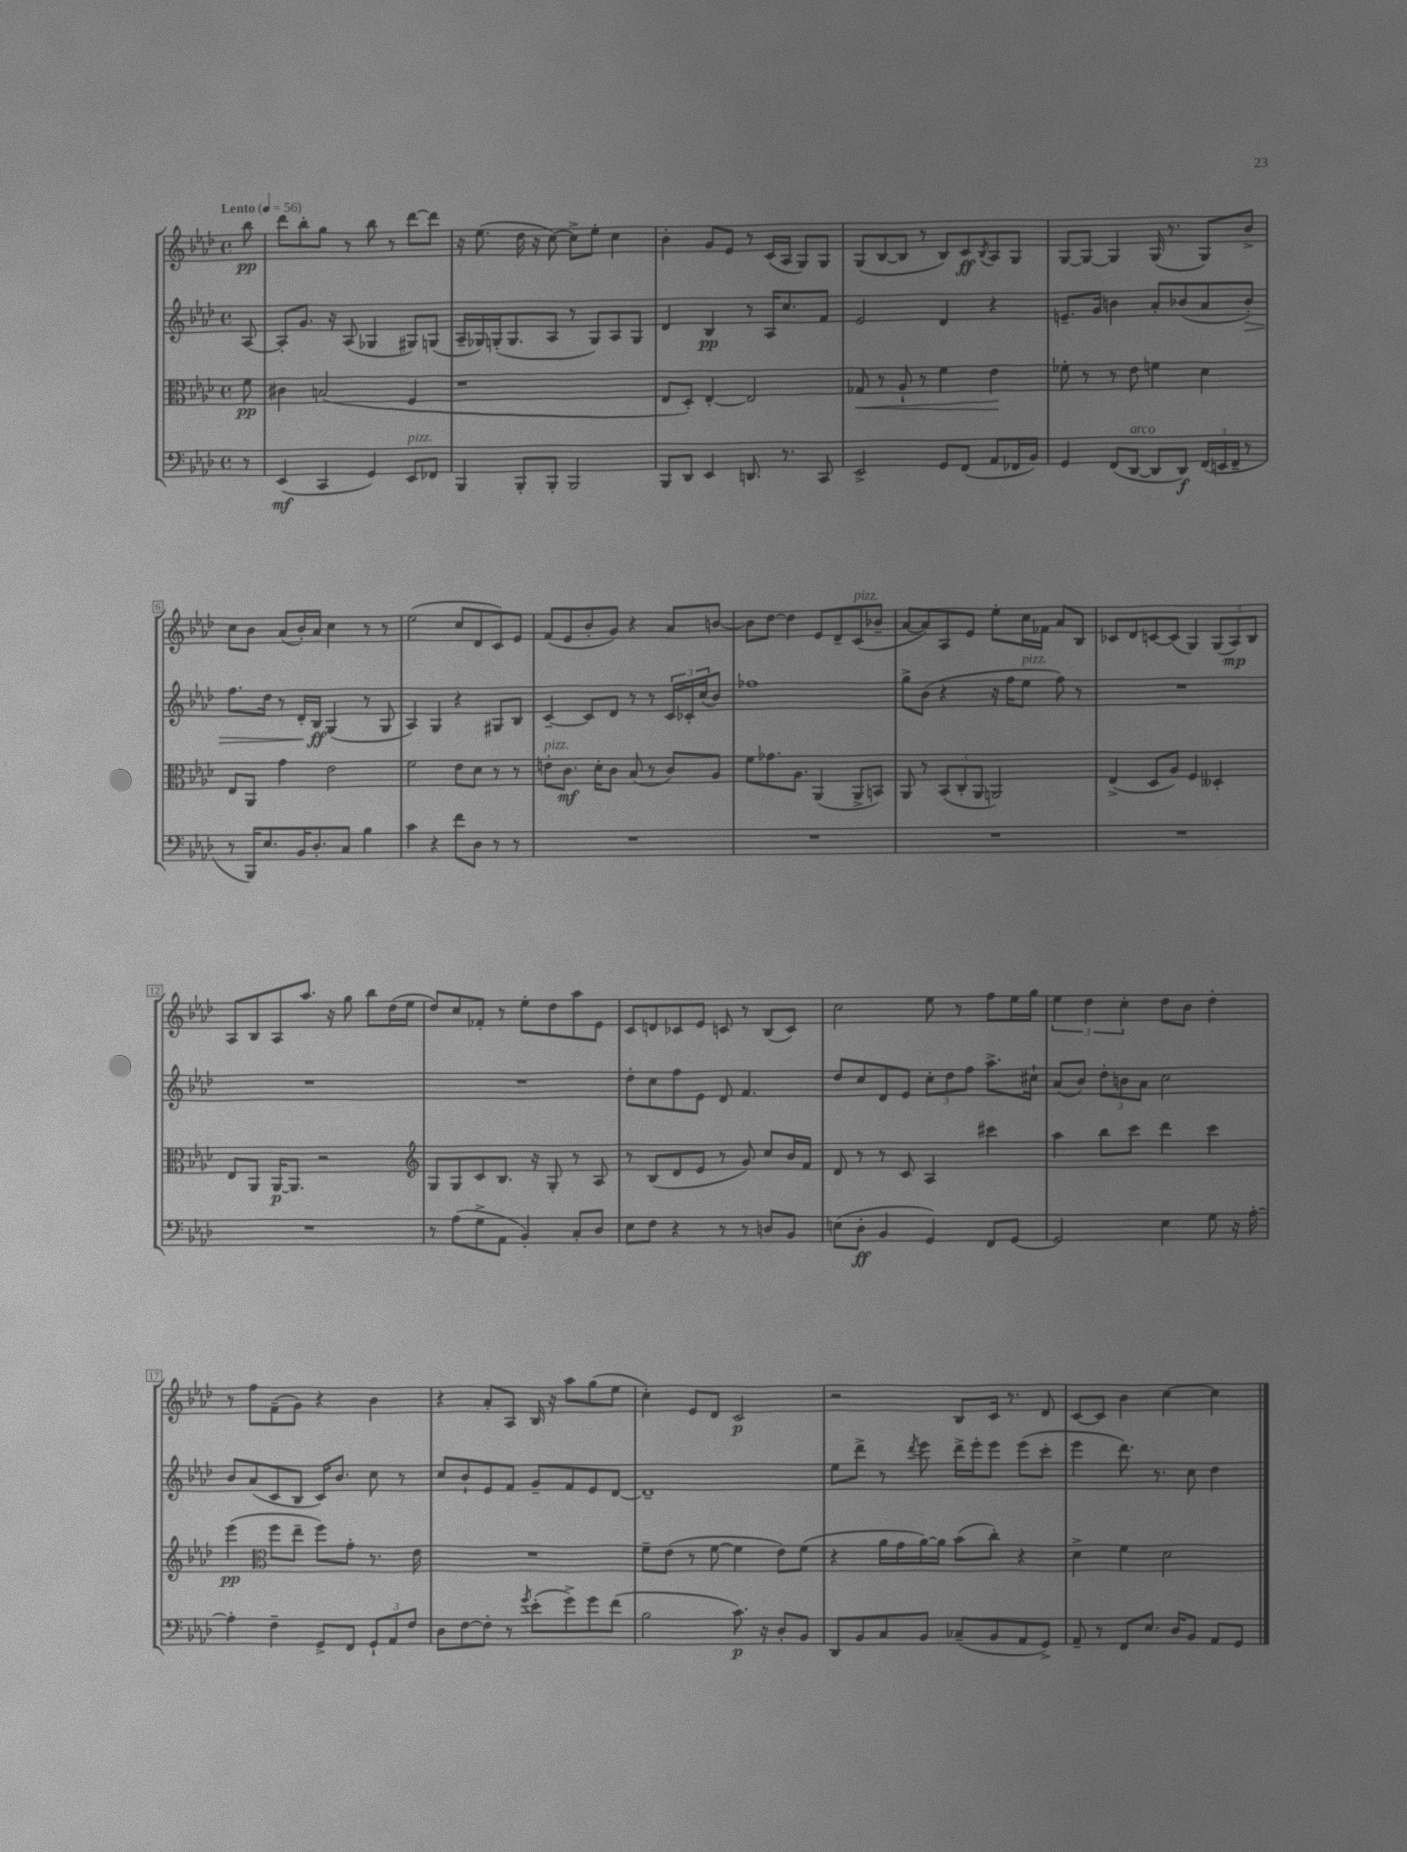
<<
\new StaffGroup <<
\new Staff = "s0" {
    \clef treble \key aes \major \defaultTimeSignature \time 4/4 \partial 8 \tempo "Lento" 4 = 56
    bes''8\pp |
    des'''8 bes''8-. g''8 r8 bes''8 r8 des'''8~ des'''8 |
    r16 ees''8.( des''16 r16 c''8~) c''8-> ees''8-. c''4 |
    bes'4-. g'8 ees'8 r8 c'16( aes16 g8) g8 |
    g8( bes8~ bes8 r8 bes8) c'8\ff \acciaccatura { bes8 } aes8 g8 |
    g8~ g8~ g4 g16( r8. g8) bes'8-> |
    c''8 bes'8 aes'8( bes'16-.) aes'16 c''4 r8 r8 |
    ees''2( c''8 des'8 c'8) ees'8 |
    f'8( ees'8 bes'8-. g'8) r4 aes'8 b'8~ |
    b'8 des''8~ des''4 ees'8 des'8-- c'8^\markup { \italic "pizz." }( bes'8-- |
    aes'8~ aes'8) aes8 ees'8 ees''8-. c''16 fes'16 aes'8 bes8 |
    ces'8 des'8 c'8~ c'8( g4) \tuplet 3/2 { g8( aes8\mp) bes8 } |
    aes8 bes8 aes8 aes''8. r16 g''8 bes''8 des''16( ees''16 |
    des''8) c''8 fes'8-. r8 ees''8-. des''8 aes''8 ees'8 |
    c'8 d'8 ces'8 ees'8 c'8 r8 bes8( c'8) |
    c''2 ees''8 r8 f''8 ees''16 g''16 |
    \tuplet 3/2 { ees''4 des''4 c''4-. } des''8 bes'8 des''4-. |
    r8 f''8 f'8--( g'8) r4 bes'4 |
    r4 aes'8-. aes8 bes16 r16 aes''8 g''8( ees''8 |
    c''4-.) ees'8 des'8 c'2\p |
    r2 bes8 c'16 r8. des'8 |
    c'8~ c'8 bes'4 c''4~ c''4 \bar "|." |
}
\new Staff = "s1" {
    \clef treble \key aes \major \defaultTimeSignature \time 4/4 \partial 8
    aes8~ |
    aes8-. g'8. r16 aes8( ges4 gis8) g8( |
    aes16-- ges16) g16-.( g8. aes8 r8 g8) aes8 g8 |
    des'4 bes4\pp r8 aes16 c''8. f'8 |
    ees'2 des'4 r4 |
    e'8.-- g'16 b'4 aes'8-. bes'8( aes'8 bes'8-.\>) |
    f''8. des''16 r8 des'16-. bes16\ff\! g4( r8 g8 |
    aes4) g4 r4 gis8 bes8 |
    c'4~-- c'8 des'8 r8 r8 \tuplet 3/2 { c'16 ces'16-. c''16( } bes'8) |
    fes''1 |
    g''8-> bes'8( r4 r16 f''16 ees''8^\markup { \italic "pizz." } f''8) r8 |
    R1 |
    R1 |
    R1 |
    des''8-. c''8 f''8 ees'8 des'8 f'4. |
    des''8 c''8 des'8 ees'8 \tuplet 3/2 { c''8-. des''8 f''8 } aes''8.-> cis''16-! |
    aes'8( bes'8) \tuplet 3/2 { des''8-. b'8 aes'8 } c''2 |
    bes'8 aes'8( c'8 bes8 c'16) bes'8. c''8 r8 |
    c''8 bes'8-! ees'8 f'8 g'8-- f'8 ees'8 des'8~ |
    des'1-- |
    ees''8 des'''8-> r8 \acciaccatura { des'''8 } ees'''8 des'''16-> ees'''16-. ees'''8 ees'''8( c'''8-. |
    ees'''4 des'''8.) r8. c''8 des''4 \bar "|." |
}
\new Staff = "s2" {
    \clef alto \key aes \major \defaultTimeSignature \time 4/4 \partial 8
    f'8\pp |
    cis'4 b2( f4 |
    r1 |
    ees8 des8-.) ees4~-. ees2 |
    ges8\< r8 aes8-! r8 f'4 ees'4\! |
    fes'8-. r8 r8 ees'8 f'4 des'4 |
    ees8 aes,8 g'4 ees'2 |
    f'2 ees'8 des'8 r8 r8 |
    e'8-.^\markup { \italic "pizz." } c'8.\mf des'16-. c'8 bes8( r8 c'8) aes8 |
    f'8 ges'8. aes8. aes,4( aes,8-> b,8) |
    aes,8 r8 \tuplet 3/2 { bes,8( c8-. aes,8 } a,2) |
    ees4->( des8 aes8) f4 deses4-. |
    ees8 aes,8 aes,16~\p aes,8. r2 |
    \clef treble g8 g8 c'8 bes8. r16 g8-. r8 aes8 |
    r8 bes8( des'8 ees'8 r8 g'8) c''8 bes'16 f'16 |
    des'8 r8 r8 c'8 aes4 cis'''4 |
    aes''4 bes''8 c'''8 des'''4 c'''4 |
    ees'''4\pp( \clef alto f''8 ees''8-- f''8) g'8-. r8. ees'16 |
    R1 |
    f'8-- ees'8( r8 f'8~ f'4 ees'8) f'8( |
    r4 aes'16 g'16 aes'16~) aes'16 bes'8( c''8-.) r4 |
    des'4-> f'4 des'2 \bar "|." |
}
\new Staff = "s3" {
    \clef bass \key aes \major \defaultTimeSignature \time 4/4 \partial 8
    r8 |
    ees,4\mf( c,4 g,4) ees,8^\markup { \italic "pizz." } fes,8 |
    bes,,4 bes,,8-. bes,,8-. bes,,2 |
    bes,,8 des,8 ees,4 d,8. r8. c,8 |
    ees,2-> g,8 f,8( aes,8 fes,16 bes,16) |
    g,4 f,8( des,8~^\markup { \italic "arco" } des,8 des,8\f) \tuplet 3/2 { f,16( e,16 f,16-- } r8 |
    r8 bes,,16) ees8. bes,16 des8.-. c8 bes4 |
    c'4 r4 f'8 des8 r8 r8 |
    R1 |
    R1 |
    R1 |
    R1 |
    R1 |
    r8 aes8( g8-> aes,8 bes,4-.) c8-. des8 |
    ees8 f8 r4 r8 r8 d8 bes,8 |
    e8( des8-.\ff bes,4 g,4) f,8 g,8~ |
    g,2 ees4 g8 r16 aes16~-. |
    aes4-. f4-- g,8-> f,8 \tuplet 3/2 { g,8-! aes,8 f8 } |
    des8 f8~ f8-. r8 \acciaccatura { g'8 } ees'8-.( g'8->) g'8 f'8( |
    bes2 c'8.\p) r16 des8-. bes,8 |
    des,8 bes,8 c8 bes,8 ces8--( bes,8 aes,8 g,8->) |
    aes,8-- r8 f,8 ees8. des16 bes,8 aes,8 g,8 \bar "|." |
}
>>
>>
\layout { \context { \Score \override BarNumber.stencil = #(make-stencil-boxer 0.1 0.3 ly:text-interface::print) } }
